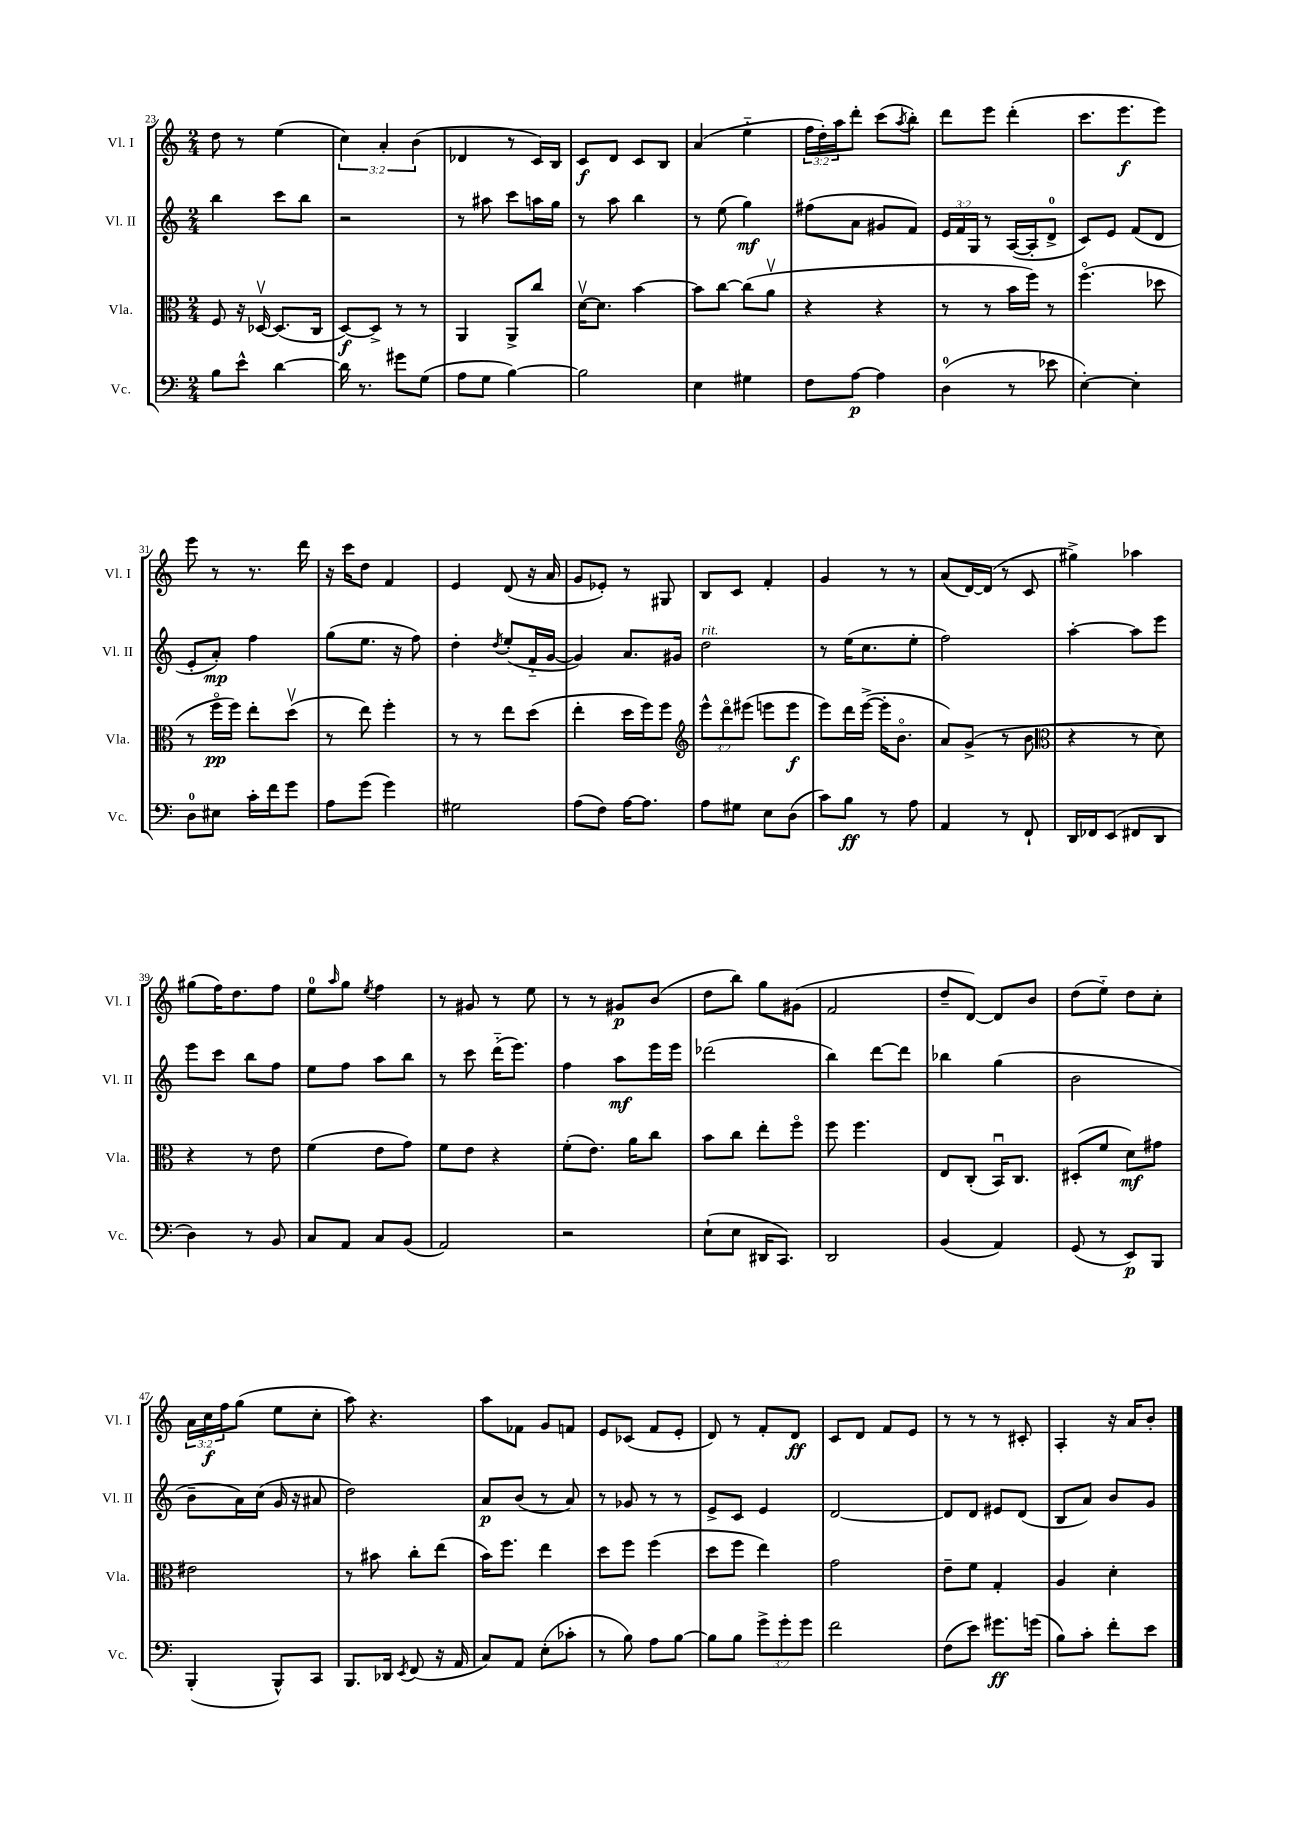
<<
\new StaffGroup <<
\new Staff = "s0" \with { instrumentName = "Vl. I" shortInstrumentName = "Vl. I" } {
    \clef treble \key c \major \numericTimeSignature \time 2/4 \override Staff.TupletNumber.text = #tuplet-number::calc-fraction-text
    d''8 r8 e''4( |
    \tuplet 3/2 { c''4) a'4-. b'4( } |
    des'4 r8 c'16) b16 |
    c'8\f d'8 c'8 b8 |
    a'4( e''4-_ |
    \tuplet 3/2 { f''16 d''16-.) a''16 } d'''8-. c'''8( \acciaccatura { a''8 } b''8-.) |
    d'''8 e'''8 d'''4-.( |
    c'''8. e'''8.\f e'''8) |
    e'''8 r8 r8. d'''16 |
    r16 c'''16 d''8 f'4 |
    e'4 d'8( r16 a'16 |
    g'8 ees'8-.) r8 gis8 |
    b8 c'8 f'4-. |
    g'4 r8 r8 |
    a'8( d'16~) d'16( r8 c'8 |
    gis''4->) aes''4 |
    gis''8( f''16) d''8. f''8 |
    e''8-0 \grace { a''16 } g''8 \acciaccatura { e''8 } f''4 |
    r8 gis'8 r8 e''8 |
    r8 r8 gis'8\p b'8( |
    d''8 b''8) g''8 gis'8( |
    f'2 |
    d''8-- d'8~) d'8 b'8 |
    d''8( e''8-_) d''8 c''8-. |
    \tuplet 3/2 { a'16 c''16\f f''16 } g''8( e''8 c''8-. |
    a''8) r4. |
    a''8 fes'8 g'8 f'8 |
    e'8 ces'8( f'8 e'8-. |
    d'8) r8 f'8-. d'8\ff |
    c'8 d'8 f'8 e'8 |
    r8 r8 r8 cis'8-. |
    a4-. r16 a'16 b'8-. \bar "|." |
}
\new Staff = "s1" \with { instrumentName = "Vl. II" shortInstrumentName = "Vl. II" } {
    \clef treble \key c \major \numericTimeSignature \time 2/4 \override Staff.TupletNumber.text = #tuplet-number::calc-fraction-text
    b''4 c'''8 b''8 |
    r2 |
    r8 ais''8 c'''8 a''16 g''16 |
    r8 a''8 b''4 |
    r8 e''8( g''4\mf) |
    fis''8( a'8 gis'8 f'8) |
    \tuplet 3/2 { e'16 f'16 g16 } r8 a16~( a16-. d'8-0-> |
    c'8) e'8 f'8( d'8 |
    e'8-. a'8-.\mp) f''4 |
    g''8( e''8. r16 f''8) |
    d''4-. \acciaccatura { d''8 } e''8-.( f'16-_ g'16~ |
    g'4) a'8. gis'16 |
    d''2^\markup { \italic "rit." } |
    r8 e''16( c''8. e''8-. |
    f''2) |
    a''4~-. a''8 e'''8 |
    e'''8 c'''8 b''8 f''8 |
    e''8 f''8 a''8 b''8 |
    r8 c'''8 d'''16-_( e'''8.) |
    f''4 a''8\mf e'''16 e'''16 |
    des'''2( |
    b''4) d'''8~ d'''8 |
    bes''4 g''4( |
    b'2 |
    b'8-- a'16) c''16( g'16 r16 ais'8 |
    d''2) |
    a'8\p b'8( r8 a'8) |
    r8 ges'8 r8 r8 |
    e'8-> c'8 e'4 |
    d'2~ |
    d'8 d'8 eis'8 d'8( |
    b8 a'8) b'8 g'8 \bar "|." |
}
\new Staff = "s2" \with { instrumentName = "Vla." shortInstrumentName = "Vla." } {
    \clef alto \key c \major \numericTimeSignature \time 2/4 \override Staff.TupletNumber.text = #tuplet-number::calc-fraction-text
    f8 r16 des16~\upbow des8.( c16 |
    d8~\f) d8-> r8 r8 |
    a,4 a,8-> c''8 |
    d'16~\upbow d'8. b'4~ |
    b'8 c''8~ c''8( a'8\upbow |
    r4 r4 |
    r8 r8 b'16 f''16) r8 |
    f''4.\flageolet( des''8 |
    r8 f''16\flageolet\pp f''16) e''8-. d''8\upbow( |
    r8 e''8) f''4-. |
    r8 r8 e''8 d''8( |
    e''4-. d''16 f''16) f''8 |
    \clef treble \tuplet 3/2 { e'''8-^ d'''8\flageolet eis'''8( } e'''8 e'''8\f |
    e'''8) d'''16 e'''16~->( e'''16-. b'8.\flageolet |
    a'8) g'8->( r8 b'8 |
    \clef alto r4 r8 d'8) |
    r4 r8 e'8 |
    f'4( e'8 g'8) |
    f'8 e'8 r4 |
    f'8-.( e'8.) a'16 c''8 |
    b'8 c''8 e''8-. f''8\flageolet |
    f''8 f''4. |
    e8 c8-.( b,16\downbow) c8. |
    dis8-.( f'8 d'8\mf) gis'8 |
    eis'2 |
    r8 bis'8 c''8-. e''8( |
    b'16) f''8. e''4 |
    d''8 f''8 f''4( |
    d''8 f''8 e''4) |
    g'2 |
    e'8-- f'8 g4-. |
    a4 d'4-. \bar "|." |
}
\new Staff = "s3" \with { instrumentName = "Vc." shortInstrumentName = "Vc." } {
    \clef bass \key c \major \numericTimeSignature \time 2/4 \override Staff.TupletNumber.text = #tuplet-number::calc-fraction-text
    b8 e'8-^ d'4~ |
    d'16 r8. gis'8 g8( |
    a8 g8 b4~) |
    b2 |
    e4 gis4 |
    f8 a8~\p a4 |
    d4-0( r8 ees'8 |
    e4~-.) e4-. |
    d8-0 eis8 c'16-. f'16 g'8 |
    a8 g'8( g'4) |
    gis2 |
    a8( f8) a16~ a8. |
    a8 gis8 e8 d8( |
    c'8) b8\ff r8 a8 |
    a,4 r8 f,8-! |
    d,16 fes,16 e,8( fis,8 d,8 |
    d4) r8 b,8 |
    c8 a,8 c8 b,8( |
    a,2) |
    r2 |
    e8-!( e8 dis,16 c,8.) |
    d,2 |
    b,4( a,4) |
    g,8( r8 e,8\p) b,,8 |
    b,,4-.( b,,8-^) c,8 |
    b,,8. des,16 \acciaccatura { e,8 } f,8( r16 a,16 |
    c8) a,8 e8-.( ces'8-. |
    r8 b8) a8 b8~ |
    b8 b8 \tuplet 3/2 { g'8-> g'8-. g'8 } |
    f'2 |
    f8( e'8) gis'8.\ff g'16( |
    b8) c'8-. f'8-. e'8 \bar "|." |
}
>>
>>
\layout { \context { \Score currentBarNumber = #23 } }
